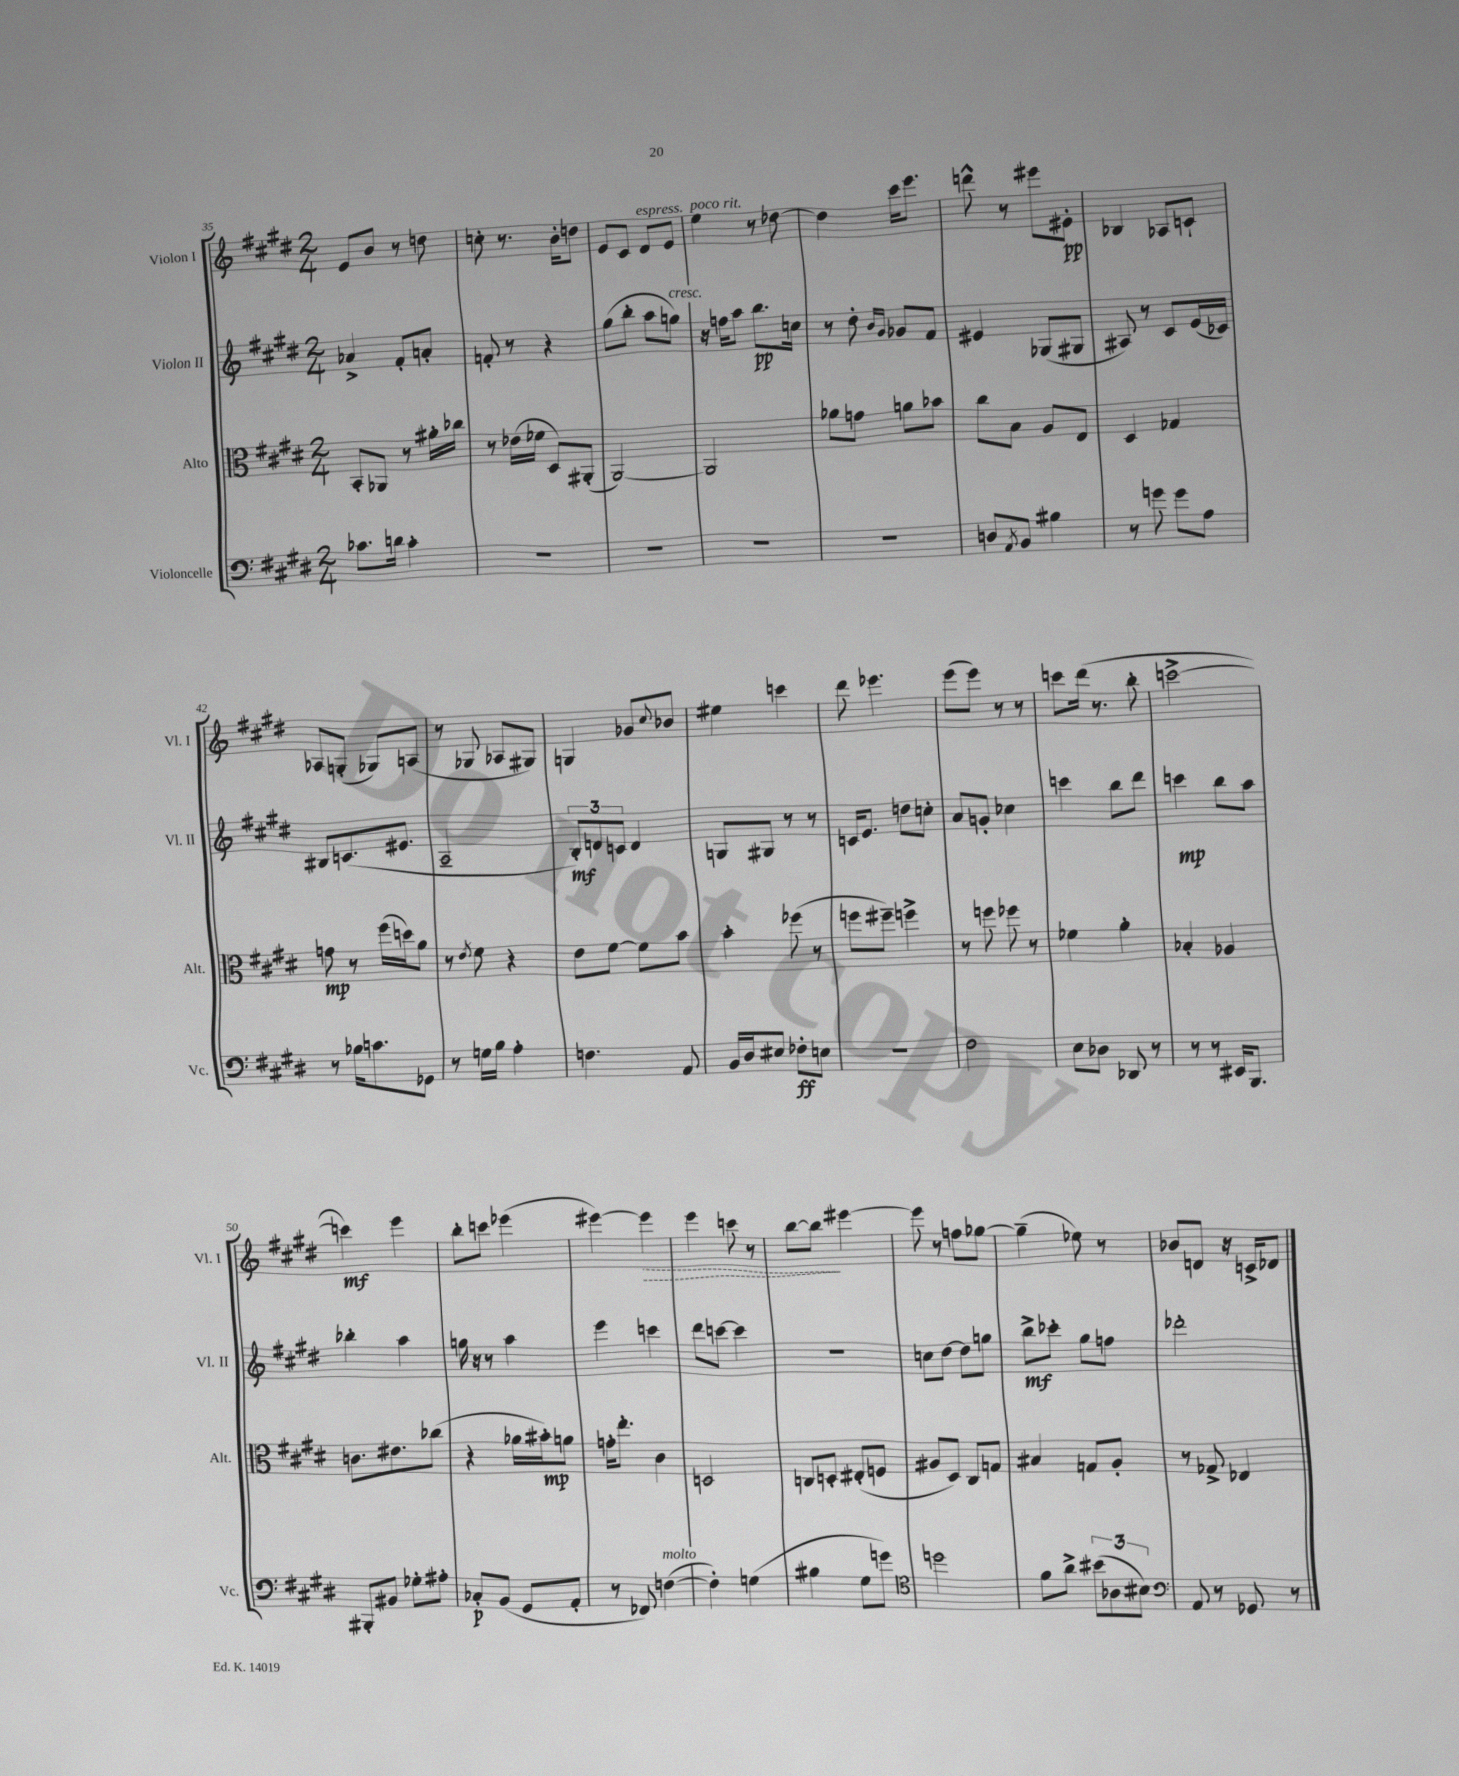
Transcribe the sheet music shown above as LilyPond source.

<<
\new StaffGroup <<
\new Staff = "s0" \with { instrumentName = "Violon I" shortInstrumentName = "Vl. I" } {
    \clef treble \key e \major \numericTimeSignature \time 2/4
    e'8 b'8 r8 d''8 |
    c''8-. r8. b'16-. d''8 |
    e'8 cis'8 dis'8^\markup { \italic "espress." } e'8 |
    e''4^\markup { \italic "poco rit." } r8 des''8~ |
    des''4 cis'''16 e'''8. |
    d'''8-^ r8 eis'''8 eis'8-.\pp |
    bes4 aes8 c'8-! |
    aes8 g8-.( ges8) a8( |
    r8 ges8 aes8 gis8) |
    g4 ges'8 \appoggiatura { cis''8 } bes'8 |
    eis''4 c'''4 |
    dis'''8 ees'''4. |
    e'''8( e'''8) r8 r8 |
    c'''8 dis'''16( r8. b''8-. |
    c'''2~-> |
    c'''4\mf) e'''4 |
    b''8-. c'''8 ees'''4( |
    eis'''4~) \once \override Hairpin.style = #'dashed-line eis'''4\> |
    e'''4 c'''8 r8 |
    b''8~ b''8\! eis'''4~ |
    eis'''8 r8 f''8 ges''8~ |
    ges''4--( ees''8) r8 |
    bes'8 d'8 r16 c'16-> des'8 \bar "|." |
}
\new Staff = "s1" \with { instrumentName = "Violon II" shortInstrumentName = "Vl. II" } {
    \clef treble \key e \major \numericTimeSignature \time 2/4
    aes'4-> fis'8-. a'8-. |
    f'8-. r8 r4 |
    gis''8( b''8-. a''8 g''8^\markup { \italic "cresc." }) |
    r16 f''16 a''8 b''8.\pp c''16 |
    r8 dis''8-. \grace { b'16 gis'16 } ges'8 fis'8 |
    eis'4 ges8( gis8 |
    ais8) r8 cis'8 e'16( ces'16) |
    bis8 c'8.( eis'8. |
    a2-- |
    \tuplet 3/2 { b8-.\mf) d'8 c'8 } d'4 |
    g8 gis8 r8 r8 |
    c'16 e'8. d''8 c''8-. |
    a'8 g'8-. ces''4 |
    c'''4 b''8 dis'''8 |
    c'''4\mp b''8 a''8 |
    bes''4-. a''4 |
    g''16 r16 r8 a''4 |
    e'''4 c'''4 |
    dis'''8 c'''8~ c'''4 |
    r2 |
    c''8 dis''8~ dis''8 g''8 |
    b''8->\mf ces'''8-. gis''8 f''8 |
    des'''2-. \bar "|." |
}
\new Staff = "s2" \with { instrumentName = "Alto" shortInstrumentName = "Alt." } {
    \clef alto \key e \major \numericTimeSignature \time 2/4
    b,8-. aes,8 r8 ais'16-. ces''16 |
    r8 ees'16( fes'16 dis8) ais,8-.( |
    a,2~) |
    a,2 |
    aes'8 g'8 a'8 bes'8 |
    cis''8 b8 a8 e8 |
    dis4 ges4 |
    g'8\mp r8 fis''16( d''16) a'8 |
    r8 \acciaccatura { e'8 } fis'8 r4 |
    e'8 fis'8~ fis'8 b'8 |
    b'4-. fes''8( r8 |
    f''8 fis''8--) f''4-> |
    r8 f''8 fes''8 r8 |
    fes'4 a'4-. |
    bes4-. aes4 |
    c'8. eis'8. ces''8( |
    r4 aes'16 bis'16-.\mp) a'8 |
    g'16-. e''8.-. cis'4 |
    d2 |
    c8 d8-. eis8-.( f8 |
    ais8 dis8) cis8 g8 |
    bis4 g8 a8-. |
    r8 ges8-> ees4 \bar "|." |
}
\new Staff = "s3" \with { instrumentName = "Violoncelle" shortInstrumentName = "Vc." } {
    \clef bass \key e \major \numericTimeSignature \time 2/4
    ces'8. d'16 ces'4-. |
    R2 |
    R2 |
    R2 |
    R2 |
    d8 \acciaccatura { a,8 } b,8 bis4 |
    r8 g'8 g'8 a8 |
    r8 bes16 c'8. ges,8 |
    r8 g16 b16 a4-. |
    f4. a,8 |
    b,16 dis16 eis8 fes8-.\ff e8 |
    r2 |
    fis2 |
    e8 des8 des,8 r8 |
    r8 r8 eis,16 b,,8. |
    bis,,8-. bis,8 ges8-. ais8-. |
    ces8-.\p b,8( gis,8 a,8-. |
    r8 fes,8) f4~^\markup { \italic "molto" }( |
    f4-.) g4( |
    bis4 gis8 g'8) |
    \clef tenor d''2 |
    fis'8 a'8-> \tuplet 3/2 { bis'8( aes8 bis8) } |
    \clef bass a,8 r8 ges,8 r8 \bar "|." |
}
>>
>>
\layout { \context { \Score currentBarNumber = #35 } }
